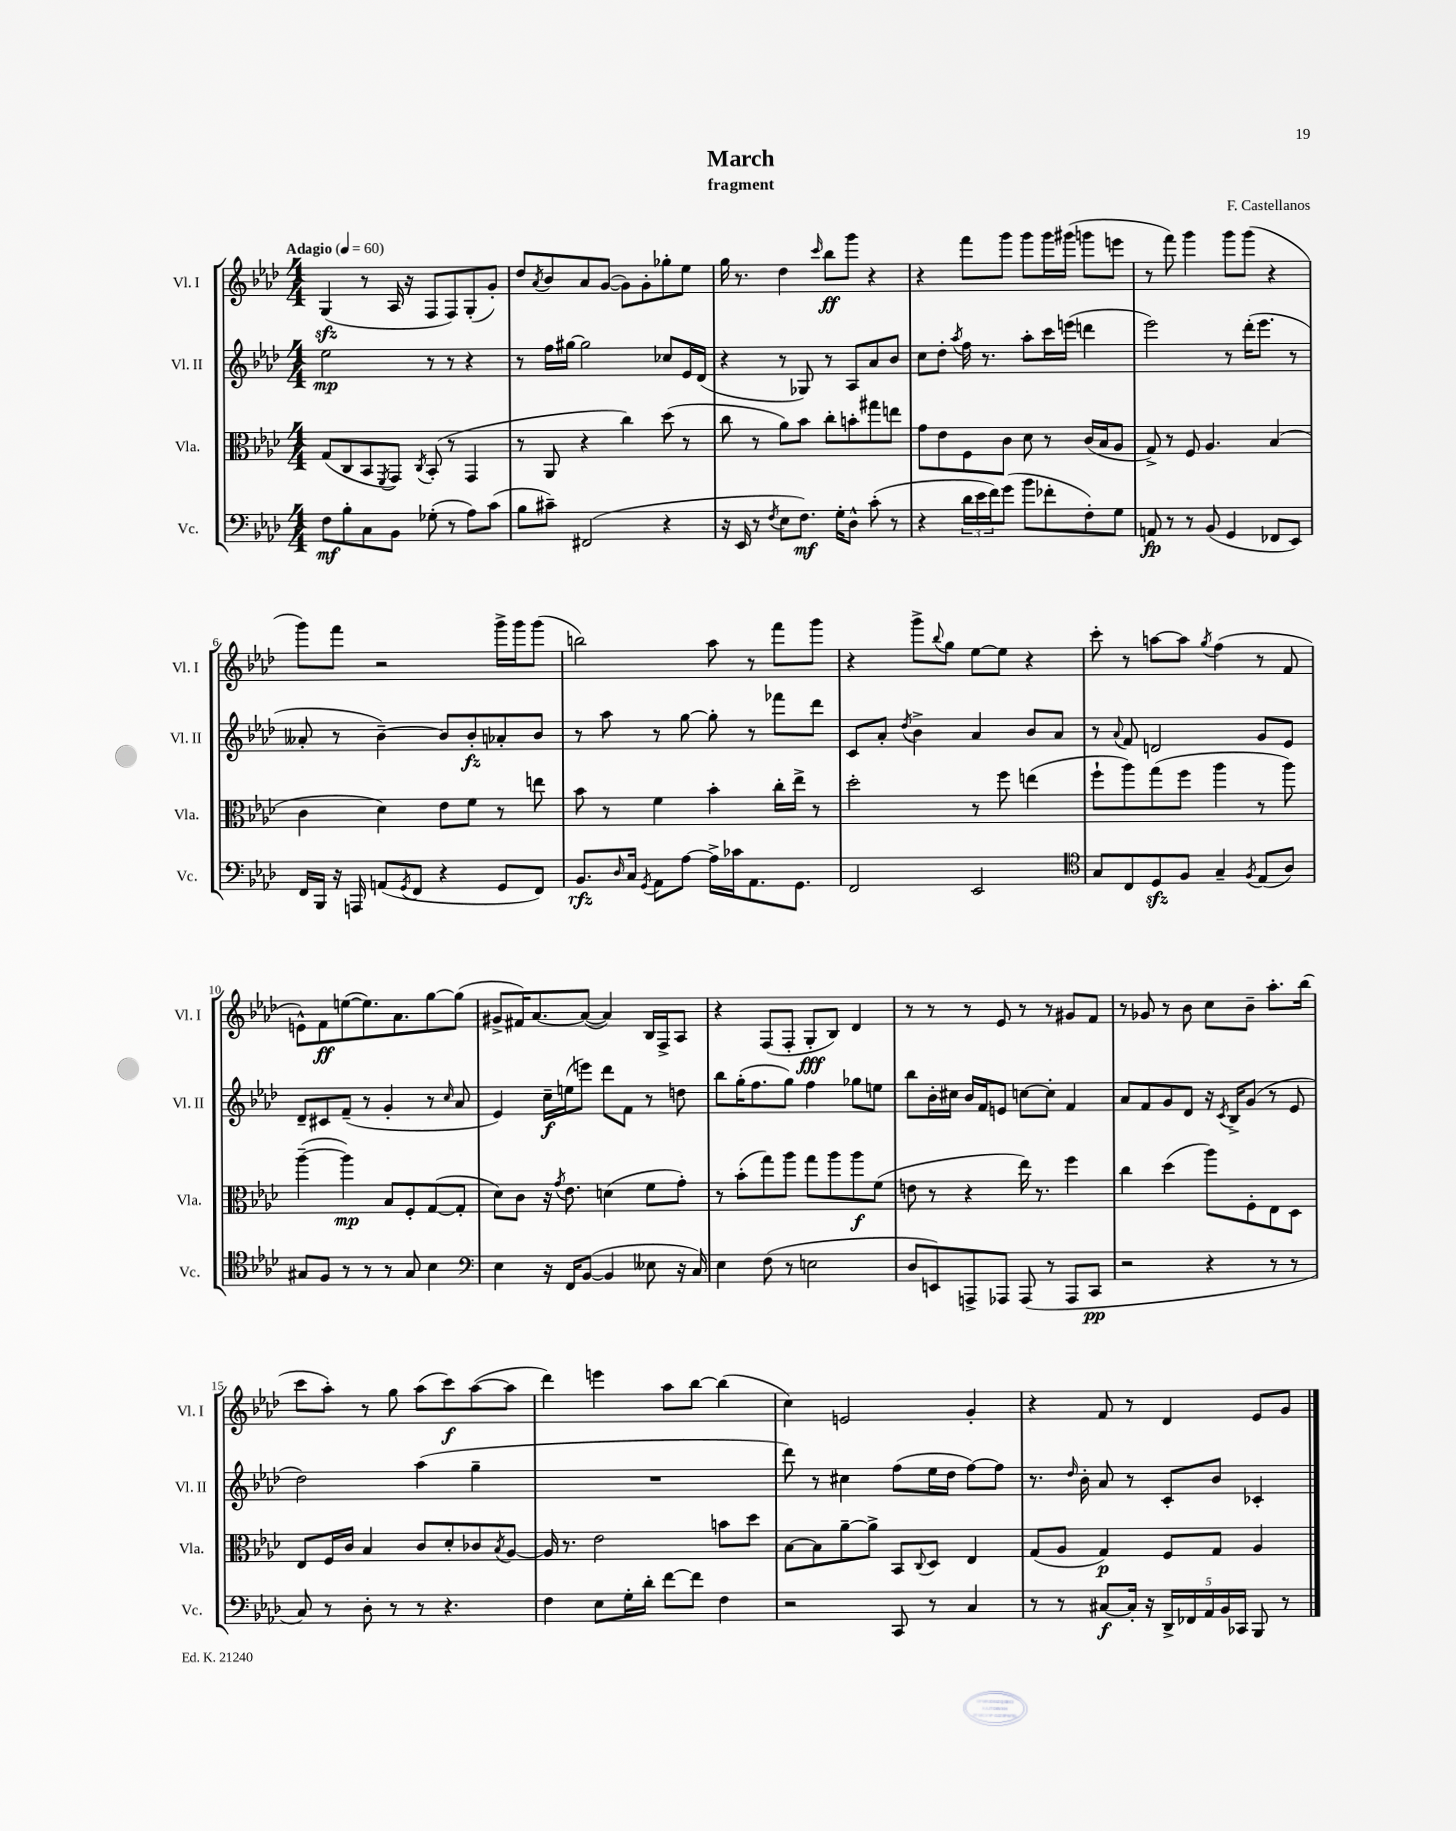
\header { title = "March" composer = "F. Castellanos" subtitle = "fragment" }
<<
\new StaffGroup <<
\new Staff = "s0" \with { instrumentName = "Vl. I" shortInstrumentName = "Vl. I" } {
    \clef treble \key aes \major \numericTimeSignature \time 4/4 \tempo "Adagio" 4 = 60
    g4\sfz( r8 aes16 r16 f8 f8) g8-.( g'8-.) |
    des''8 \acciaccatura { aes'8 } bes'8 aes'8 g'8~( g'8) g'8-. ges''8-. ees''8 |
    g''16 r8. des''4 \grace { c'''16 } bes''8\ff g'''8 r4 |
    r4 f'''8 g'''8 g'''8 g'''16 gis'''16( g'''8 e'''8 |
    r8 f'''8) g'''4 g'''8 g'''8( r4 |
    g'''8) f'''8 r2 g'''16-> g'''16 g'''8( |
    b''2) aes''8 r8 f'''8 g'''8 |
    r4 g'''8-> \appoggiatura { bes''8 } g''8 ees''8~ ees''8 r4 |
    c'''8-. r8 a''8~ a''8 \acciaccatura { g''8 } f''4( r8 f'8 |
    e'8-^) f'8\ff e''8~( e''8.) aes'8. g''8~ g''8( |
    gis'8-> fis'16) aes'8.~ aes'8~( aes'4) bes16 f16-> aes8 |
    r4 f8( f8-. g8-.\fff bes8) des'4 |
    r8 r8 r8 ees'8 r8 r8 gis'8 f'8 |
    r8 ges'8 r8 bes'8 c''8 bes'8-- aes''8.-. bes''16( |
    c'''8 aes''8-.) r8 g''8 aes''8( c'''8\f) aes''8~( aes''8 |
    des'''4) e'''4 aes''8 bes''8~ bes''4( |
    c''4) e'2 g'4-. |
    r4 f'8 r8 des'4 ees'8 g'8 \bar "|." |
}
\new Staff = "s1" \with { instrumentName = "Vl. II" shortInstrumentName = "Vl. II" } {
    \clef treble \key aes \major \numericTimeSignature \time 4/4
    ees''2\mp r8 r8 r4 |
    r8 f''16 gis''16~ gis''2 ces''8 ees'16 des'16( |
    r4 r8 ges8) r8 aes8 aes'8 bes'8 |
    c''8 des''8-. \acciaccatura { aes''8 } f''16 r8. aes''8-. c'''16 e'''16( d'''4 |
    ees'''2) r8 des'''16-.( ees'''8. r8 |
    aeses'8-. r8 bes'4~--) bes'8 bes'8-.\fz aes'8-. bes'8 |
    r8 aes''8 r8 g''8~ g''8-. r8 fes'''8 des'''8 |
    c'8 aes'8-. \acciaccatura { des''8 } bes'4-> aes'4 bes'8 aes'8 |
    r8 \appoggiatura { aes'8 } f'8 d'2 g'8 ees'8 |
    des'8-- cis'8 f'8--( r8 g'4-. r8 \grace { c''16 } aes'8 |
    ees'4) c''16--\f e''16( e'''8) des'''8 f'8 r8 d''8 |
    bes''8 g''16-.( f''8. g''8) f''4 ges''8 e''8 |
    bes''8 bes'16-. cis''16 bes'16 f'16 e'8 c''8~ c''8-. f'4 |
    aes'8 f'8 g'8 des'8 r16 \acciaccatura { c'8 } bes16-> g'8( r8 ees'8 |
    des''2) aes''4( g''4-- |
    R1 |
    des'''8) r8 cis''4 f''8( ees''16 des''16 f''8~) f''8 |
    r8. \grace { des''16 } bes'16-. aes'8 r8 c'8-. bes'8 ces'4-. \bar "|." |
}
\new Staff = "s2" \with { instrumentName = "Vla." shortInstrumentName = "Vla." } {
    \clef alto \key aes \major \numericTimeSignature \time 4/4
    g8( c8 bes,8 \acciaccatura { f,8 } g,8) \acciaccatura { c8 } bes,8-.( r8 g,4 |
    r8 aes,8 r4 c''4) des''8( r8 |
    c''8 r8 aes'8) bes'8 c''8-. b'8-. gis''8 e''8 |
    g'8 ees'8 f8 c'8 des'8 r8 c'16( bes16 aes8 |
    g8->) r8 f8 aes4. bes4( |
    c'4 des'4) ees'8 f'8 r8 e''8 |
    bes'8 r8 f'4 bes'4-. c''16-. ees''16-> r8 |
    des''2-. r8 f''8 e''4( |
    f''8-! aes''8) g''8( f''8 aes''4 r8 aes''8) |
    aes''4~--( aes''4\mp) bes8 f8-. g8~( g8-. |
    des'8) c'8 r16 \acciaccatura { g'8 } ees'8. d'4( f'8 g'8-.) |
    r8 bes'8-.( g''8) aes''8 g''8 aes''8 aes''8\f f'8( |
    e'8 r8 r4 ees''16) r8. f''4 |
    c''4 des''4( aes''8) f8-. ees8 des8 |
    ees8 f16 c'16 bes4 c'8 des'8-. ces'8 \acciaccatura { bes8 } aes8~ |
    aes16 r8. ees'2 b'8 des''8 |
    bes8~ bes8 aes'8~-- aes'8-> bes,8 \appoggiatura { c8 } des8 ees4 |
    g8( aes8 g4\p) f8 g8 aes4 \bar "|." |
}
\new Staff = "s3" \with { instrumentName = "Vc." shortInstrumentName = "Vc." } {
    \clef bass \key aes \major \numericTimeSignature \time 4/4
    f8\mf bes8-. c8 bes,8 ges8-.( r8 aes8) c'8( |
    bes8 cis'8--) fis,2( r4 |
    r16 ees,16 r8 \acciaccatura { f8 } ees8 f8.\mf) g16-. des8-^ c'8-.( r8 |
    r4 \tuplet 3/2 { des'16 ees'16 f'16) } g'8( bes'8 fes'8-. f8-.) g8 |
    a,8\fp r8 r8 bes,8( g,4 fes,8 ees,8) |
    f,16 bes,,16 r16 a,,16 a,8( \acciaccatura { g,8 } f,8 r4 g,8 f,8) |
    bes,8.\rfz \grace { des16 } c16 \acciaccatura { g,8 } aes,8 aes8~ aes16-> ces'16 aes,8. g,8. |
    f,2 ees,2 |
    \clef tenor g8 c8 des8\sfz f8 g4-- \acciaccatura { f8 } ees8( aes8) |
    gis8 f8 r8 r8 r8 gis8 bes4 |
    \clef bass ees4 r16 f,16 bes,8~( bes,4 eeses8 r16 c16) |
    ees4 f8( r8 e2 |
    des8 e,8) a,,8-> aes,,8 aes,,8( r8 aes,,8 c,8\pp |
    r2 r4 r8 r8 |
    c8) r8 des8-. r8 r8 r4. |
    f4 ees8 g16-. des'16-. f'8~ f'8 f4 |
    r2 c,8 r8 c4 |
    r8 r8 cis8~\f cis16-. r16 \tuplet 5/4 { des,16-> fes,16 aes,16 bes,16 ces,16 } bes,,8 r8 \bar "|." |
}
>>
>>
